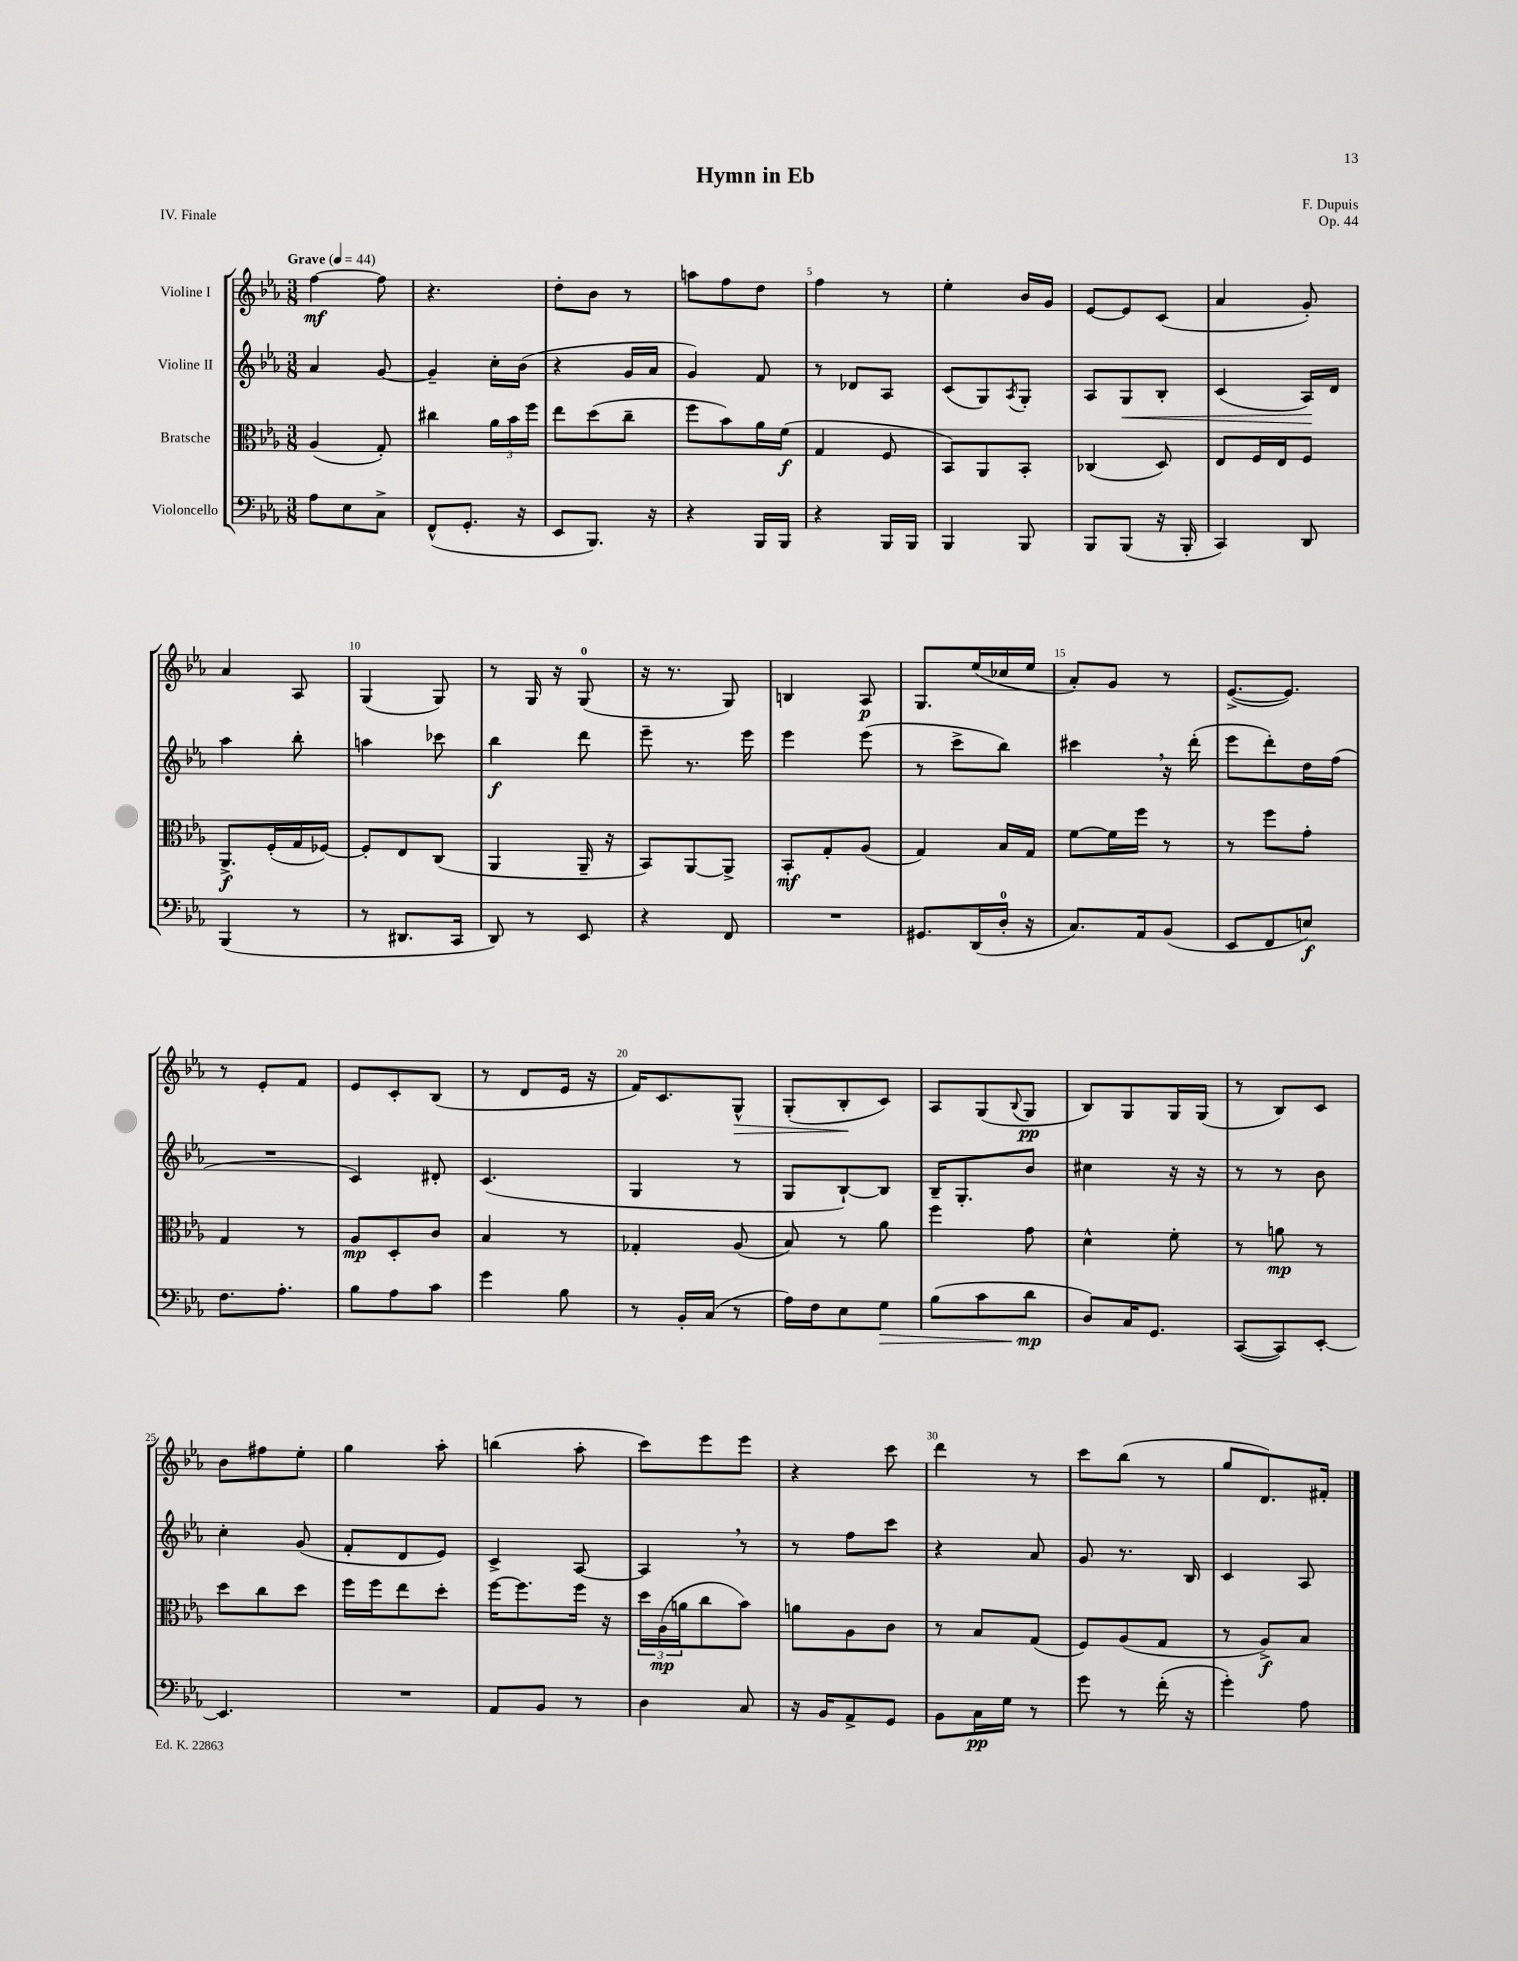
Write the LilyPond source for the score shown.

\header { title = "Hymn in Eb" composer = "F. Dupuis" opus = "Op. 44" piece = "IV. Finale" }
<<
\new StaffGroup <<
\new Staff = "s0" \with { instrumentName = "Violine I" } {
    \clef treble \key ees \major \numericTimeSignature \time 3/8 \tempo "Grave" 4 = 44
    f''4~\mf f''8 |
    r4. |
    d''8-. bes'8 r8 |
    a''8 f''8 d''8 |
    f''4 r8 |
    ees''4-. bes'16 g'16 |
    ees'8~ ees'8 c'8( |
    aes'4 g'8-.) |
    aes'4 aes8 |
    g4( g8) |
    r8 g16 r16 g8-0( |
    r16 r8. g8) |
    b4 aes8\p |
    g8. ees''16( ces''16 ees''16 |
    aes'8-.) g'8 r8 |
    ees'8.~->( ees'8.) |
    r8 ees'8-. f'8 |
    ees'8 c'8-. bes8( |
    r8 d'8 ees'16 r16 |
    f'16) c'8. g8-^\> |
    g8-.( bes8-.\! c'8) |
    aes8 g8( \appoggiatura { bes8 } g8\pp |
    bes8) g8 g16 g16( |
    r8 bes8) c'8 |
    bes'8 fis''8 ees''8-. |
    g''4 aes''8-. |
    b''4( aes''8-. |
    c'''8) ees'''8 ees'''8 |
    r4 c'''8 |
    d'''4 r8 |
    c'''8 bes''8( r8 |
    g''8 d'8.) fis'16-. \bar "|." |
}
\new Staff = "s1" \with { instrumentName = "Violine II" } {
    \clef treble \key ees \major \numericTimeSignature \time 3/8
    aes'4 g'8~ |
    g'4-- c''16-. bes'16( |
    r4 g'16 aes'16 |
    g'4) f'8 |
    r8 des'8 aes8 |
    c'8( g8) \acciaccatura { aes8 } g8-. |
    aes8 g8\< bes8-. |
    c'4( aes16\!) d'16 |
    aes''4 bes''8-. |
    a''4 ces'''8 |
    bes''4\f d'''8 |
    ees'''8-- r8. ees'''16 |
    ees'''4 ees'''8( |
    r8 c'''8-> bes''8) |
    cis'''4 \breathe r16 d'''16-.( |
    ees'''8 d'''8-.) d''16 f''16( |
    R4. |
    c'4) dis'8-. |
    c'4.( |
    g4 r8 |
    g8 bes8~-!) bes8 |
    bes16-- g8.-. bes'8 |
    cis''4 r16 r16 |
    r8 r8 bes'8 |
    c''4-. g'8( |
    f'8-. d'8 ees'8) |
    c'4-> aes8~ |
    aes4 \breathe r8 |
    r8 f''8 c'''8 |
    r4 aes'8 |
    g'8 r8. bes16 |
    c'4 aes8 \bar "|." |
}
\new Staff = "s2" \with { instrumentName = "Bratsche" } {
    \clef alto \key ees \major \numericTimeSignature \time 3/8
    aes4( g8-.) |
    cis''4 \tuplet 3/2 { aes'16 bes'16 f''16 } |
    ees''8 d''8( c''8-- |
    f''8 bes'8) aes'16 f'16\f( |
    g4 f8 |
    bes,8) aes,8 bes,8-. |
    ces4( d8) |
    ees8 f16 ees16 f8 |
    aes,8.->\f f16-.( g16 fes16~) |
    fes8-. ees8 c8( |
    aes,4 aes,16-- r16 |
    bes,8) aes,8~ aes,8-> |
    bes,8-.\mf g8-. aes8( |
    g4) bes16 g16 |
    f'8~ f'16 f''16 r8 |
    r8 f''8 g'8-. |
    g4 r8 |
    aes8\mp d8-. c'8 |
    bes4 r8 |
    ges4-. aes8( |
    bes8) r8 aes'8 |
    f''4 g'8 |
    d'4-^ f'8-. |
    r8 a'8\mp r8 |
    d''8 c''8 d''8 |
    f''16 f''16 ees''8 d''8-. |
    f''16~ f''8. f''16 r16 |
    \tuplet 3/2 { d''16 aes16\mp( a'16 } c''8 bes'8) |
    a'8 aes8 c'8 |
    r8 bes8 g8( |
    f8) aes8( g8 |
    r8 aes8->\f) bes8 \bar "|." |
}
\new Staff = "s3" \with { instrumentName = "Violoncello" } {
    \clef bass \key ees \major \numericTimeSignature \time 3/8
    aes8 ees8 c8-> |
    f,8-^( g,8.-. r16 |
    ees,8 bes,,8.) r16 |
    r4 bes,,16 bes,,16 |
    r4 bes,,16 bes,,16 |
    bes,,4 bes,,8 |
    bes,,8 bes,,8( r16 bes,,16-. |
    c,4) d,8 |
    bes,,4( r8 |
    r8 dis,8. c,16 |
    d,8) r8 ees,8 |
    r4 f,8 |
    R4. |
    gis,8. d,16( d16-0-. r16 |
    c8.) aes,16 bes,8( |
    ees,8 f,8 e8\f) |
    f8. aes8.-. |
    bes8 aes8 c'8 |
    g'4 bes8 |
    r8 bes,16-. c16( r8 |
    aes16) f16 ees8 g8\> |
    bes8( c'8 d'8\mp\! |
    d8) c16 g,8. |
    c,8~( c,8) ees,8~-. |
    ees,4. |
    R4. |
    aes,8 bes,8 r8 |
    d4 c8 |
    r16 bes,16 aes,8-> g,8 |
    bes,8 c16\pp g16 r8 |
    g'8 r8 f'16-.( r16 |
    g'4-.) aes8 \bar "|." |
}
>>
>>
\layout { \context { \Score \override BarNumber.break-visibility = ##(#f #t #t) barNumberVisibility = #(every-nth-bar-number-visible 5) } }
